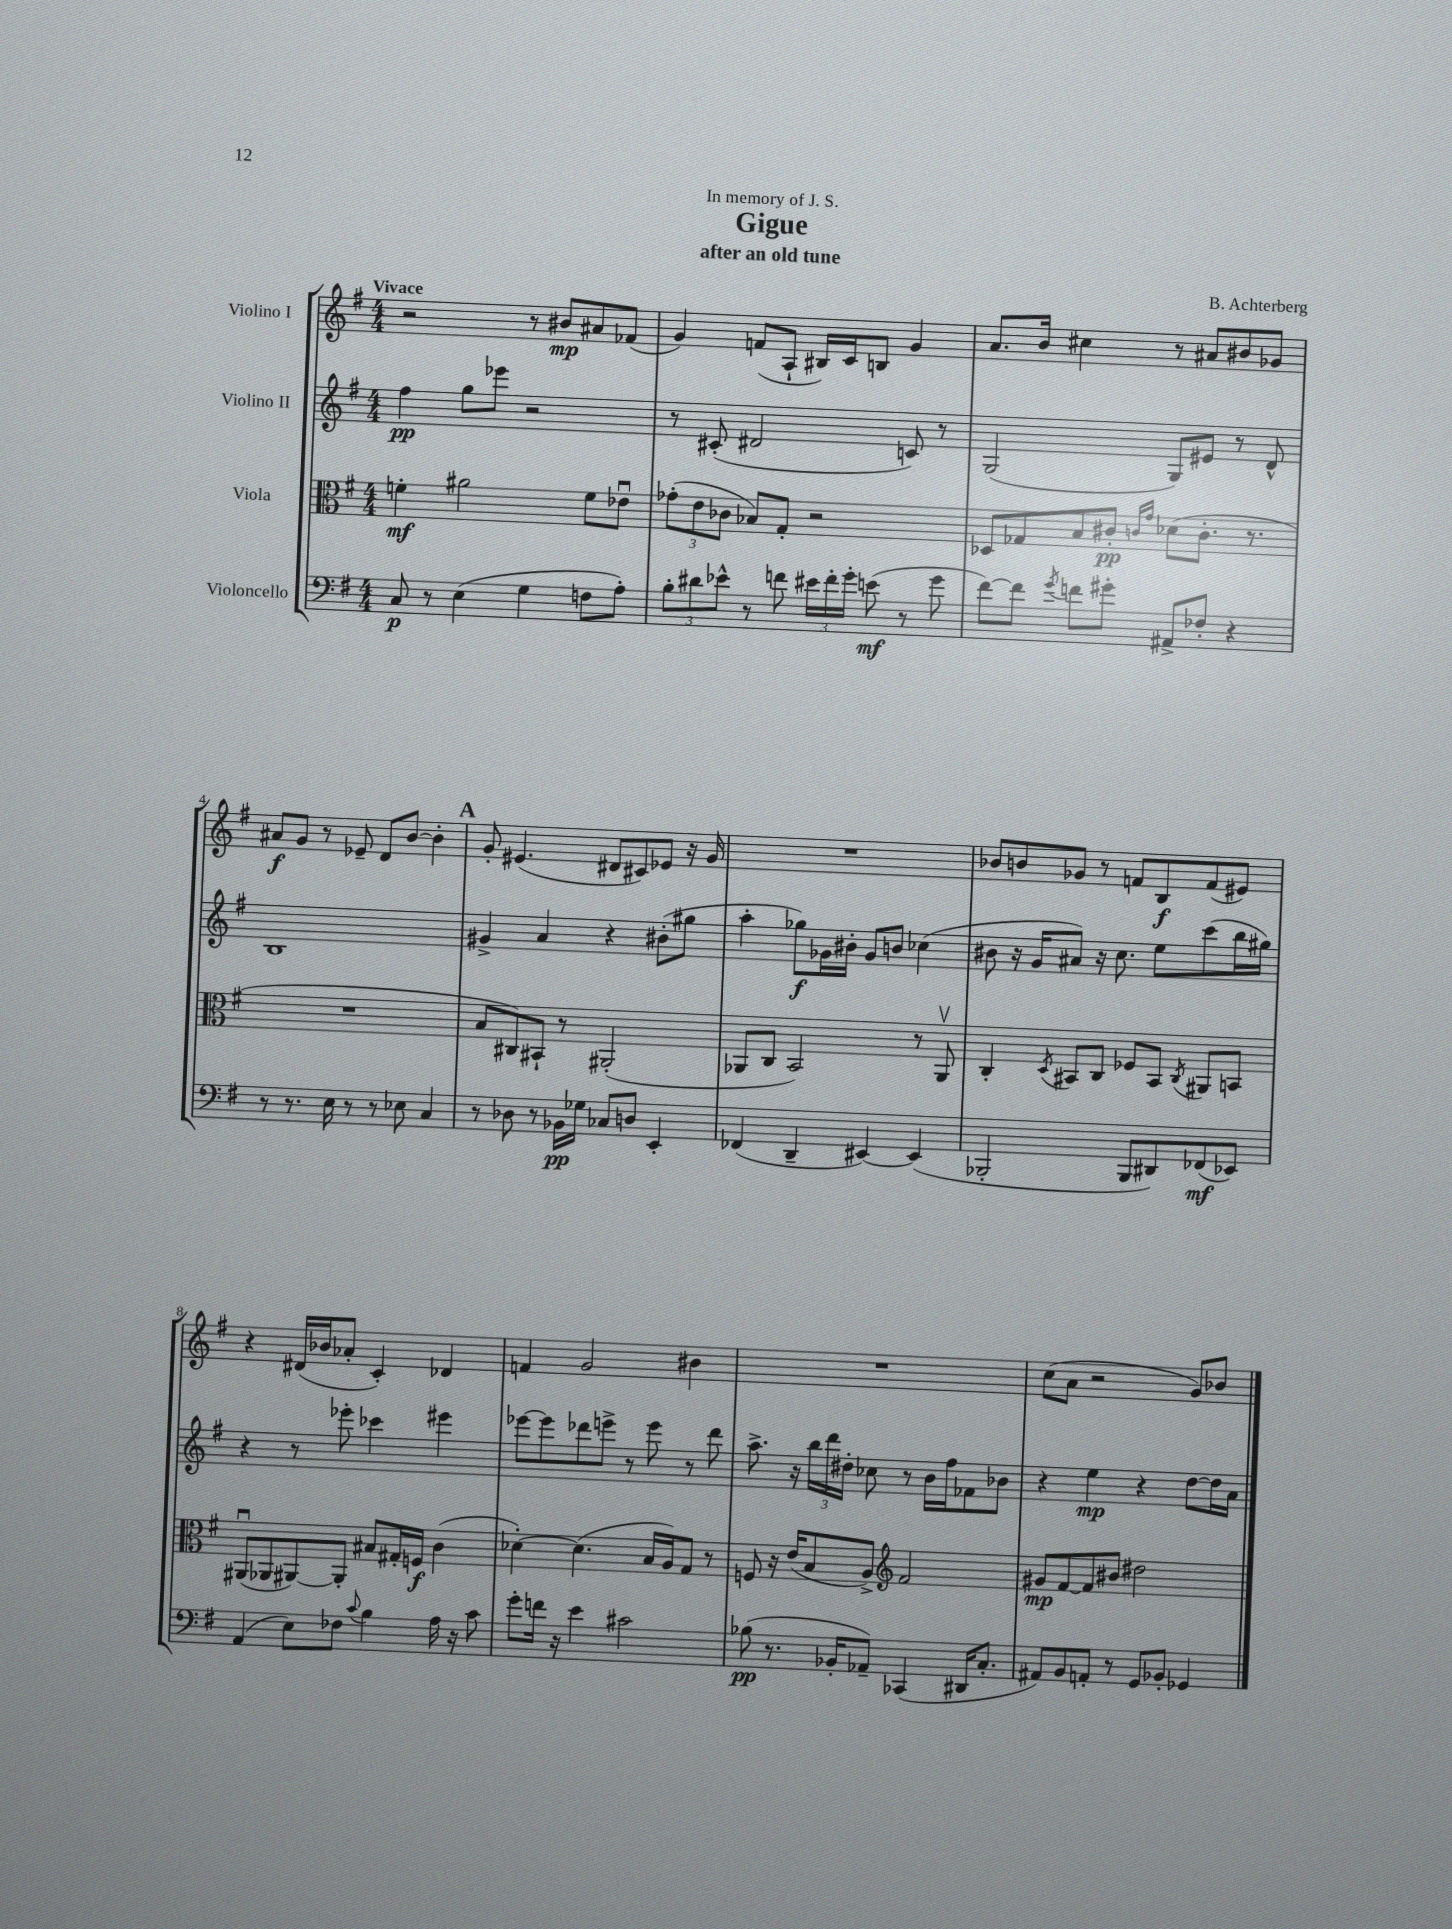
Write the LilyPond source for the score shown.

\header { title = "Gigue" composer = "B. Achterberg" subtitle = "after an old tune" dedication = "In memory of J. S." }
<<
\new StaffGroup <<
\new Staff = "s0" \with { instrumentName = "Violino I" } {
    \clef treble \key g \major \numericTimeSignature \time 4/4 \tempo "Vivace"
    \autoBeamOff r2 r8 bis'8[\mp ais'8 fes'8]( |
    g'4) f'8[( a8]-! bis16[) c'16 b8] g'4 |
    a'8.[ b'16] cis''4 r8 ais'8[ bis'8 ges'8] |
    ais'8[\f g'8] r8 ees'8-- d'8[ b'8]~ b'4-. |
    \mark \markup { \bold "A" } g'8-. eis'4.( dis'8[ cis'8) ees'8] r16 g'16 |
    R1 |
    bes'8[ b'8 ges'8] r8 f'8[ b8\f f'8( eis'8]) |
    r4 dis'16[( bes'16 aes'8]-. c'4-.) des'4 |
    f'4 g'2 bis'4 |
    R1 |
    c''8[( a'8] r2 g'8[) bes'8] \bar "|." |
}
\new Staff = "s1" \with { instrumentName = "Violino II" } {
    \clef treble \key g \major \numericTimeSignature \time 4/4
    \autoBeamOff fis''4\pp g''8[ ees'''8] r2 |
    r8 cis'8-.( dis'2 c'8) r8 |
    g2( g8[) eis'8] r8 d'8-^ |
    b1 |
    \mark \markup { \bold "A" } gis'4-> a'4 r4 bis'8[-.( gis''8] |
    a''4-. ges''8[\f) ges'16 bis'16]-. ges'8[ b'8] ces''4( |
    bis'8 r16 g'16[ ais'8]) r16 c''8. e''8[ c'''8( b''16 gis''16]) |
    r4 r8 ees'''8-. ces'''4 eis'''4 |
    ees'''8[~ ees'''8 des'''8 e'''8]-> r8 e'''8 r8 des'''8 |
    a''8.-> r16 \tuplet 3/2 { b''16[ d'''16 dis''16]-. } ces''8 r8 b'16[ fis''16 fes'8 bes'8] |
    r4 e''4\mp r4 d''8[~ d''16 a'16] \bar "|." |
}
\new Staff = "s2" \with { instrumentName = "Viola" } {
    \clef alto \key g \major \numericTimeSignature \time 4/4
    \autoBeamOff f'4-.\mf ais'2 f'8[ ees'8]\downbow |
    \tuplet 3/2 { ges'8[-.( e'8 ces'8] } bes8[) g8]-. r2 |
    des8[ ges8 b8 cis'8]-.\pp \grace { c'16[ g'16] } des'8[( c'8.]-. r8. |
    R1 |
    \mark \markup { \bold "A" } b8[ cis8) bis,8]-! r8 ais,2-.( |
    aes,8[ c8] b,2) r8 aes,8\upbow |
    c4-. \acciaccatura { d8 } bis,8[ c8] fes8[ bis,8] \acciaccatura { c8 } ais,8[ b,8] |
    ais,8[\downbow( aes,8 ais,8~) ais,8]-. bis8[ gis16-. f16]\f c'4( |
    des'4~-.) des'4.( b16[ a16) g8] r8 |
    f8 r16 e'16[( b8 a8]->) \clef treble fis'2 |
    gis'8[\mp fis'8~ fis'8 bis'8] dis''2 \bar "|." |
}
\new Staff = "s3" \with { instrumentName = "Violoncello" } {
    \clef bass \key g \major \numericTimeSignature \time 4/4
    \autoBeamOff c8\p r8 e4( g4 f8[ a8]-.) |
    \tuplet 3/2 { b8[-. dis'8 ees'8]-^ } r8 f'8 \tuplet 3/2 { eis'16[ f'16-. g'16]-. } e'8\mf( r8 g'8 |
    fis'8[~) fis'8] \acciaccatura { g'8 } f'8[ gis'8]-. ais,8[-> fes8]-. r4 |
    r8 r8. e16 r8 r8 ees8 c4 |
    \mark \markup { \bold "A" } r8 des8 r8 bes,16[\pp ges16] ces8[ d8] e,4-. |
    fes,4( d,4-- eis,4~) eis,4( |
    bes,,2-. bes,,8[ dis,8) fes,8\mf( ees,8]) |
    a,4( e8[) fes8] \appoggiatura { c'8 } b4 a16 r16 c'8 |
    g'8[-. f'16] r16 e'4 cis'2 |
    bes8\pp( r8. bes,16[-. aes,8]--) ces,4( dis,16[ c8.]-. |
    ais,8[) b,8 a,8]-. r8 g,8[ bes,8]-. ges,4 \bar "|." |
}
>>
>>
